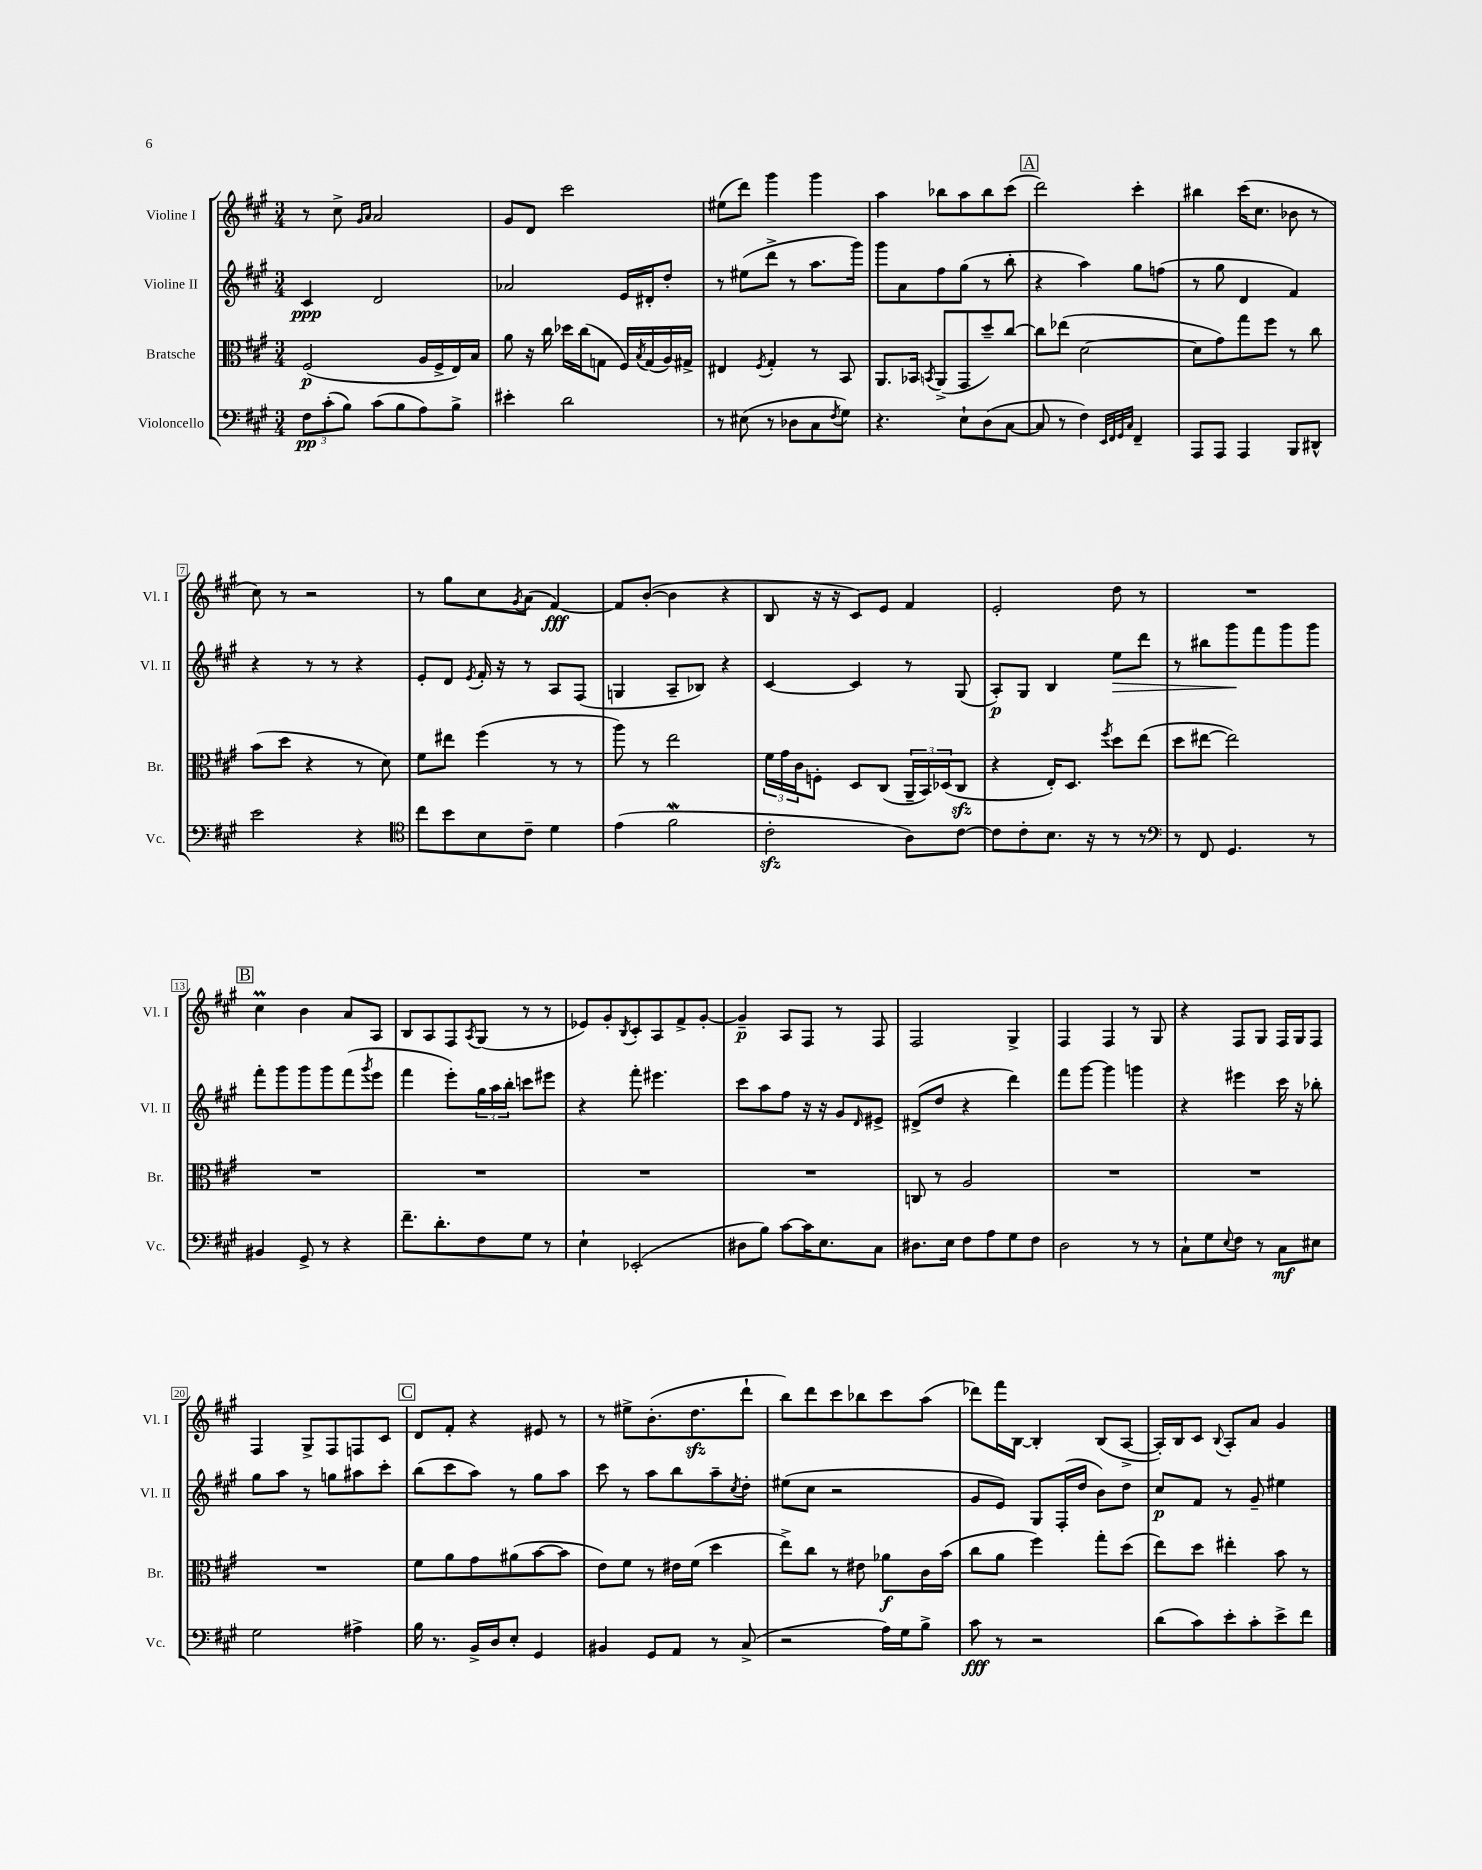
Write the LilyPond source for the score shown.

<<
\new StaffGroup <<
\new Staff = "s0" \with { instrumentName = "Violine I" shortInstrumentName = "Vl. I" } {
    \clef treble \key a \major \numericTimeSignature \time 3/4
    r8 cis''8-> \grace { gis'16 a'16 } a'2 |
    gis'8 d'8 cis'''2 |
    eis''8( d'''8) gis'''4 gis'''4 |
    a''4 bes''8 a''8 bes''8 cis'''8( |
    \mark \markup { \box "A" } d'''2) cis'''4-. |
    bis''4 cis'''16( cis''8. bes'8 r8 |
    cis''8) r8 r2 |
    r8 gis''8 cis''8 \acciaccatura { gis'8 } a'8( fis'4~\fff) |
    fis'8 b'8~-.( b'4 r4 |
    b8 r16 r16 cis'8) e'8 fis'4 |
    e'2-. d''8 r8 |
    R2. |
    \mark \markup { \box "B" } cis''4\prall b'4 a'8 a8 |
    b8 a8 fis8 \acciaccatura { a8 } gis8( r8 r8 |
    ees'8) gis'8-. \acciaccatura { b8 } cis'8-. a8 fis'8-> gis'8~-. |
    gis'4--\p a8 fis8 r8 fis8 |
    fis2 gis4-> |
    fis4 fis4 r8 gis8 |
    r4 fis8 gis8 fis16 gis16 fis8 |
    fis4 gis8-> fis8 f8 cis'8 |
    \mark \markup { \box "C" } d'8 fis'8-. r4 eis'8 r8 |
    r8 eis''8-> b'8.-.( d''8.\sfz d'''8-! |
    b''8) d'''8 cis'''8 bes''8 cis'''8 a''8( |
    des'''8) fis'''16 b16~ b4-. b8( a8~-> |
    a16-.) b16 cis'8 \appoggiatura { b8 } a8-. a'8 gis'4 \bar "|." |
}
\new Staff = "s1" \with { instrumentName = "Violine II" shortInstrumentName = "Vl. II" } {
    \clef treble \key a \major \numericTimeSignature \time 3/4
    cis'4\ppp d'2 |
    aes'2 e'16 dis'16-. d''8-. |
    r8 eis''8( d'''8-> r8 a''8. gis'''16) |
    gis'''8 a'8 fis''8 gis''8( r8 b''8-. |
    \mark \markup { \box "A" } r4 a''4) gis''8 f''8( |
    r8 gis''8 d'4 fis'4) |
    r4 r8 r8 r4 |
    e'8-. d'8 \acciaccatura { e'8 } fis'16-. r16 r8 a8 fis8( |
    g4 a8-- bes8) r4 |
    cis'4~ cis'4 r8 gis8( |
    a8-.\p) gis8 b4 e''8\> d'''8 |
    r8 bis''8 gis'''8\! fis'''8 gis'''8 gis'''8 |
    \mark \markup { \box "B" } fis'''8-. gis'''8 gis'''8 gis'''8 fis'''8( \acciaccatura { gis'''8 } e'''8 |
    fis'''4 e'''8-.) \tuplet 3/2 { gis''16 a''16 b''16-. } c'''8 eis'''8 |
    r4 fis'''8-. eis'''4. |
    cis'''8 a''8 fis''8 r16 r16 gis'8 \grace { d'16 } eis'8-> |
    dis'8->( d''8 r4 d'''4) |
    fis'''8 gis'''8~ gis'''4 g'''4 |
    r4 eis'''4 cis'''16 r16 bes''8-. |
    gis''8 a''8 r8 g''8 ais''8 cis'''8-. |
    \mark \markup { \box "C" } b''8( cis'''8 a''8) r8 gis''8 a''8 |
    cis'''8 r8 a''8 b''8 a''8-- \acciaccatura { cis''8 } d''8-. |
    eis''8( cis''8 r2 |
    gis'8 e'8) gis8 fis16-.( d''16 b'8) d''8 |
    cis''8\p fis'8 r8 gis'8-- eis''4 \bar "|." |
}
\new Staff = "s2" \with { instrumentName = "Bratsche" shortInstrumentName = "Br." } {
    \clef alto \key a \major \numericTimeSignature \time 3/4
    fis2\p( a16 fis16-> e16) b16 |
    a'8 r16 cis''16 des''16 cis''16( g8 fis16) \acciaccatura { b8 } g16( a16) gis16-> |
    eis4 \acciaccatura { fis8 } gis4-. r8 b,8 |
    a,8. bes,16 \acciaccatura { b,8 } a,8->( gis,8 d''8--) cis''8~ |
    \mark \markup { \box "A" } cis''8 ees''8( d'2~ |
    d'8 gis'8) gis''8 fis''8 r8 cis''8 |
    b'8( d''8 r4 r8 d'8) |
    fis'8 eis''8 fis''4( r8 r8 |
    a''8) r8 e''2 |
    \tuplet 3/2 { fis'16 gis'16 cis'16 } f8-. d8 cis8( \tuplet 3/2 { a,16-- b,16) des16( } cis8\sfz |
    r4 e16-.) d8. \acciaccatura { fis''8 } d''8 e''8( |
    d''8 eis''8~ eis''2) |
    \mark \markup { \box "B" } R2. |
    R2. |
    R2. |
    R2. |
    c8 r8 a2 |
    R2. |
    R2. |
    R2. |
    \mark \markup { \box "C" } fis'8 a'8 gis'8 ais'8( b'8~ b'8 |
    e'8) fis'8 r8 eis'16 fis'16( d''4 |
    e''8->) cis''8 r8 eis'8 aes'8\f cis'16 b'16( |
    cis''8 a'8 fis''4) gis''8-. d''8( |
    e''8) d''8 eis''4-. b'8 r8 \bar "|." |
}
\new Staff = "s3" \with { instrumentName = "Violoncello" shortInstrumentName = "Vc." } {
    \clef bass \key a \major \numericTimeSignature \time 3/4
    \tuplet 3/2 { fis8\pp cis'8-.( b8) } cis'8( b8 a8) b8-> |
    eis'4-. d'2 |
    r8 eis8( r8 des8 cis8 \acciaccatura { fis8 } gis8) |
    r4. e8-! d8( cis8~ |
    \mark \markup { \box "A" } cis8 r8 fis4) \grace { e,32 fis,32 gis,32 cis32 } fis,4-- |
    a,,8 a,,8 a,,4 b,,8 dis,8-^ |
    e'2 r4 |
    \clef tenor cis''8 b'8 b8 cis'8-- d'4 |
    e'4( fis'2\mordent |
    cis'2-.\sfz a8) cis'8~ |
    cis'8 cis'8-. b8. r16 r8 r8 |
    \clef bass r8 fis,8 gis,4. r8 |
    \mark \markup { \box "B" } bis,4 gis,8-> r8 r4 |
    fis'8.-- d'8.-. fis8 gis8 r8 |
    e4-! ees,2-.( |
    dis8 b8) cis'8~ cis'16 e8. cis8 |
    dis8. e16 fis8 a8 gis8 fis8 |
    d2 r8 r8 |
    cis8-! gis8 \appoggiatura { e8 } fis8 r8 cis8\mf eis8 |
    gis2 ais4-> |
    \mark \markup { \box "C" } b16 r8. b,16-> d16 e8-. gis,4 |
    bis,4 gis,8 a,8 r8 cis8->( |
    r2 a16) gis16 b8-> |
    cis'8\fff r8 r2 |
    d'8( cis'8) e'8-. cis'8-. e'8-> fis'8 \bar "|." |
}
>>
>>
\layout { \context { \Score \override BarNumber.stencil = #(make-stencil-boxer 0.1 0.3 ly:text-interface::print) } }
